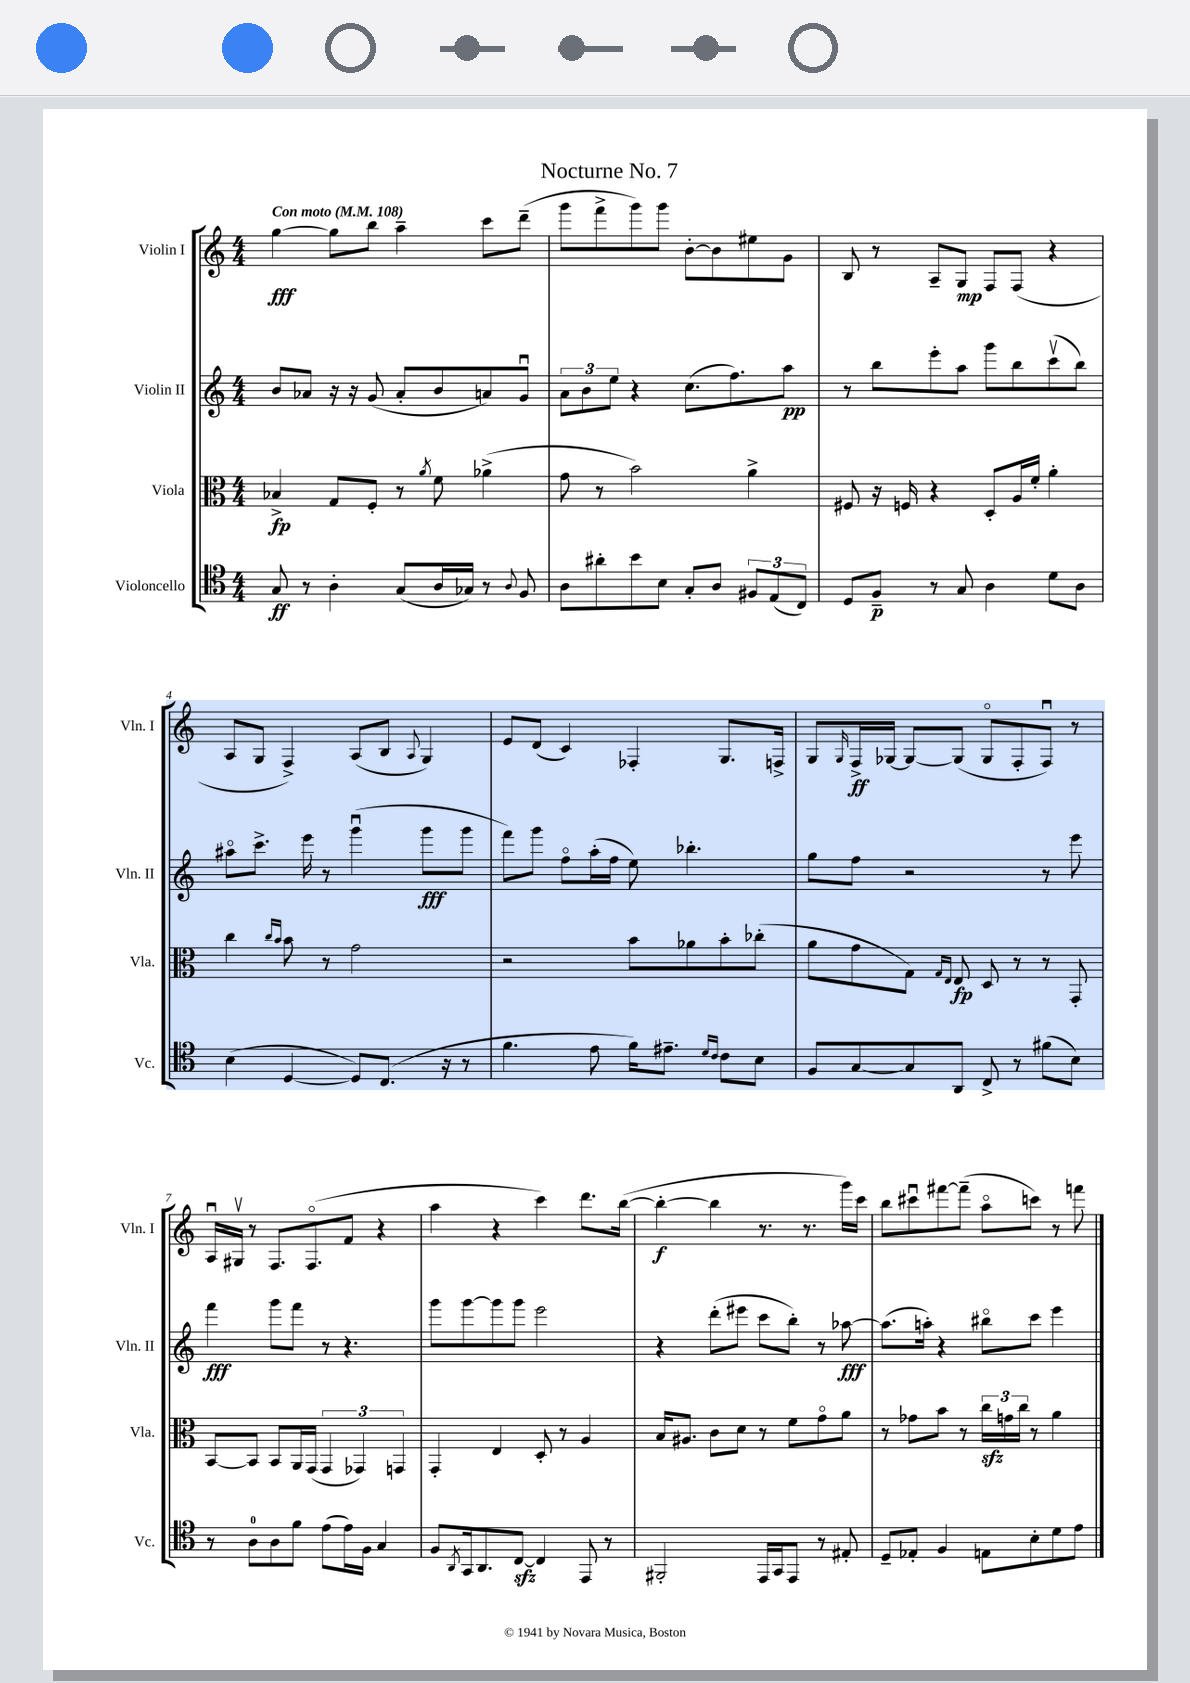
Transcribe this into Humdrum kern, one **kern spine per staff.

**kern	**dynam	**kern	**dynam	**kern	**dynam	**kern	**dynam
*part4	*part4	*part3	*part3	*part2	*part2	*part1	*part1
*staff4	*staff4	*staff3	*staff3	*staff2	*staff2	*staff1	*staff1
*I"Violoncello	*	*I"Viola	*	*I"Violin II	*	*I"Violin I	*
*I'Vc.	*	*I'Vla.	*	*I'Vln. II	*	*I'Vln. I	*
*clefC4	*	*clefC3	*	*clefG2	*	*clefG2	*
*k[]	*	*k[]	*	*k[]	*	*k[]	*
*M4/4	*	*M4/4	*	*M4/4	*	*M4/4	*
*MM108	*	*MM108	*	*MM108	*	*MM108	*
=1	=1	=1	=1	=1	=1	=1	=1
!	!	!	!	!	!	!LO:TX:a:B:t=Con moto	!
8G/	ff	4B-X^/	fp	8b/L	.	[4gg\	fff
8r	.	.	.	8a-X/J	.	.	.
4A'\	.	8G/L	.	16r	.	8gg\L]	.
.	.	.	.	16r	.	.	.
.	.	8F'/J	.	(8g/	.	8bb\J	.
(8G/L	.	8r	.	8a-'/L	.	4aa~\	.
.	.	8qa/	.	.	.	.	.
16A/L	.	8f\	.	8b/	.	.	.
16G-X/JJ)	.	.	.	.	.	.	.
8r	.	(4a-X^\	.	8an/)	.	8ccc\L	.
8qqA/	.	.	.	.	.	.	.
8F/	.	.	.	8gu/J	.	(8ddd~\J	.
=2	=2	=2	=2	=2	=2	=2	=2
8A\L	.	8g\	.	12a\L	.	8ggg\L	.
.	.	.	.	12b\	.	.	.
8a#X'\	.	8r	.	.	.	8fff^\	.
.	.	.	.	12ee\J	.	.	.
8b\	.	2b\)	.	4r	.	8ggg\)	.
8B\J	.	.	.	.	.	8ggg\J	.
8G'/L	.	.	.	(8.cc\L	.	[8b'\L	.
8A/J	.	.	.	.	.	8b\]	.
.	.	.	.	8.ff\)	.	.	.
12F#X/L	.	4a^\	.	.	.	8ee#X\	.
(12E/	.	.	.	.	.	.	.
.	.	.	.	8aa\J	pp	8g\J	.
12C/J)	.	.	.	.	.	.	.
=3	=3	=3	=3	=3	=3	=3	=3
8D/L	.	8F#X/	.	8r	.	8B/	.
8F~/J	p	16r	.	8bb\L	.	8r	.
.	.	16Fn/	.	.	.	.	.
8r	.	4r	.	8eee'\	.	8A~/L	.
8G/	.	.	.	8aa\J	.	8G/J	mp
4A\	.	8D'/L	.	8ggg\L	.	8F/L	.
.	.	16A/L	.	8bb\	.	(8F/J	.
.	.	16f'/JJ	.	.	.	.	.
8d\L	.	4a'\	.	(8cccv\	.	4r	.
8A\J	.	.	.	8bb\J)	.	.	.
!!LO:LB:g=z
=4	=4	=4	=4	=4	=4	=4	=4
(4B\	.	4cc\	.	8aa#X\L	.	8A/L	.
.	.	.	.	8.ccc^\J	.	8G/J	.
.	.	16qqcc/LL	.	.	.	.	.
.	.	16qqb/JJ	.	.	.	.	.
[4D/	.	8b\	.	.	.	4F^/)	.
.	.	.	.	16eee\	.	.	.
.	.	8r	.	8r	.	.	.
8D/L])	.	2g\	.	(4gggu\	.	(8A/L	.
(8.C/J	.	.	.	.	.	8B/J	.
.	.	.	.	.	.	8qqA/	.
.	.	.	.	8ggg\L	fff	4G/)	.
16r	.	.	.	.	.	.	.
8r	.	.	.	8ggg\J	.	.	.
=5	=5	=5	=5	=5	=5	=5	=5
4.f\	.	2r	.	8fff\L)	.	8e/L	.
.	.	.	.	8ggg\J	.	(8d/J	.
.	.	.	.	8ff\L	.	4c/)	.
8e\	.	.	.	(16aa'\L	.	.	.
.	.	.	.	16ff\JJ	.	.	.
16f\KL)	.	8b\L	.	8ee\)	.	4F-X'/	.
8.e#X~\J	.	.	.	.	.	.	.
.	.	8a-X\	.	4.bb-X'\	.	.	.
16qqd/LL	.	.	.	.	.	.	.
16qqc/JJ	.	.	.	.	.	.	.
8c\L	.	8b'\	.	.	.	8.G/L	.
8B\J	.	(8cc-X'\J	.	.	.	.	.
.	.	.	.	.	.	16Fn^/Jk	.
=6	=6	=6	=6	=6	=6	=6	=6
8F/L	.	8a\L	.	8gg\L	.	8G/L	.
.	.	.	.	.	.	16qqG/	.
[8G/	.	8g\	.	8ff\J	.	16F^/L	ff
.	.	.	.	.	.	[16G-X/JJ	.
8G/]	.	8G\J)	.	2r	.	8G-/L_	.
.	.	16qqG/LL	.	.	.	.	.
.	.	16qqE/JJ	.	.	.	.	.
8AA/J	.	8E/	fp	.	.	(8G-/J]	.
8C^/	.	8D/	.	.	.	8G-/L	.
8r	.	8r	.	.	.	8F'/	.
(8f#X\L	.	8r	.	8r	.	8Fu/J)	.
8B\J)	.	8GG'/	.	8eee\	.	8r	.
!!LO:LB:g=z
=7	=7	=7	=7	=7	=7	=7	=7
8r	.	[8BB/L	.	4fff\	fff	16Au/LL	.
.	.	.	.	.	.	16G#Xv/JJ	.
8A\L	.	8BB/J]	.	.	.	8r	.
8A\	.	8BB/L	.	8ggg\L	.	8.F/L	.
8f\J	.	16AA/L	.	8fff\J	.	.	.
.	.	(16GG/JJ	.	.	.	(8.F/	.
(8e\L	.	6GG/	.	8r	.	.	.
16e\L)	.	.	.	4.r	.	8f/J	.
.	.	6GG-X/)	.	.	.	.	.
16F\JJ	.	.	.	.	.	.	.
4G/	.	.	.	.	.	4r	.
.	.	6GGn/	.	.	.	.	.
=8	=8	=8	=8	=8	=8	=8	=8
8F/L	.	4GG'/	.	8ggg\L	.	4aa\	.
8qAA/	.	.	.	.	.	.	.
16GG/k	.	.	.	[8ggg\	.	.	.
8.AA/	.	.	.	.	.	.	.
.	.	4E/	.	8ggg\]	.	4r	.
[8Czz/J	.	.	.	8ggg\J	.	.	.
4C/]	.	8D'/	.	2eee\	.	4ccc\)	.
.	.	8r	.	.	.	.	.
8EE/	.	4A/	.	.	.	8.ddd\L	.
8r	.	.	.	.	.	.	.
.	.	.	.	.	.	([16bb\Jk	.
=9	=9	=9	=9	=9	=9	=9	=9
2FF#X'/	.	16B/KL	.	4r	.	4bb'\_	f
.	.	8.A#X/J	.	.	.	.	.
.	.	8c\L	.	(8ddd'\L	.	4bb\]	.
.	.	8d\J	.	8eee#X\J	.	.	.
16EE/LL	.	8r	.	8ccc\L	.	8.r	.
16GG/J	.	.	.	.	.	.	.
8EE/J	.	8f\L	.	8bb'\J)	.	.	.
.	.	.	.	.	.	8.r	.
8r	.	8g\	.	8r	.	.	.
8E#X'/	.	8a\J	.	[8aa-X\	fff	16ggg\LL)	.
.	.	.	.	.	.	16ccc\JJ	.
=10	=10	=10	=10	=10	=10	=10	=10
8D~/L	.	8r	.	(8.aa-\L]	.	8bb\L	.
8E-X'/J	.	8g-X\L	.	.	.	8ccc#Xu\	.
.	.	.	.	16aan'\Jk)	.	.	.
4F/	.	8b\J	.	4r	.	[8fff#X\	.
.	.	8r	.	.	.	(8fff#~\J]	.
8En\L	.	24cczz\LL	.	8bb#X\L	.	8aa\L	.
.	.	24gn\	.	.	.	.	.
.	.	24cc\JJ	.	.	.	.	.
8B'\	.	8r	.	8ccc\J	.	8cccn\J)	.
8d\	.	4a\	.	4eee\	.	8r	.
8e\J	.	.	.	.	.	8fffn\	.
==	==	==	==	==	==	==	==
*-	*-	*-	*-	*-	*-	*-	*-
